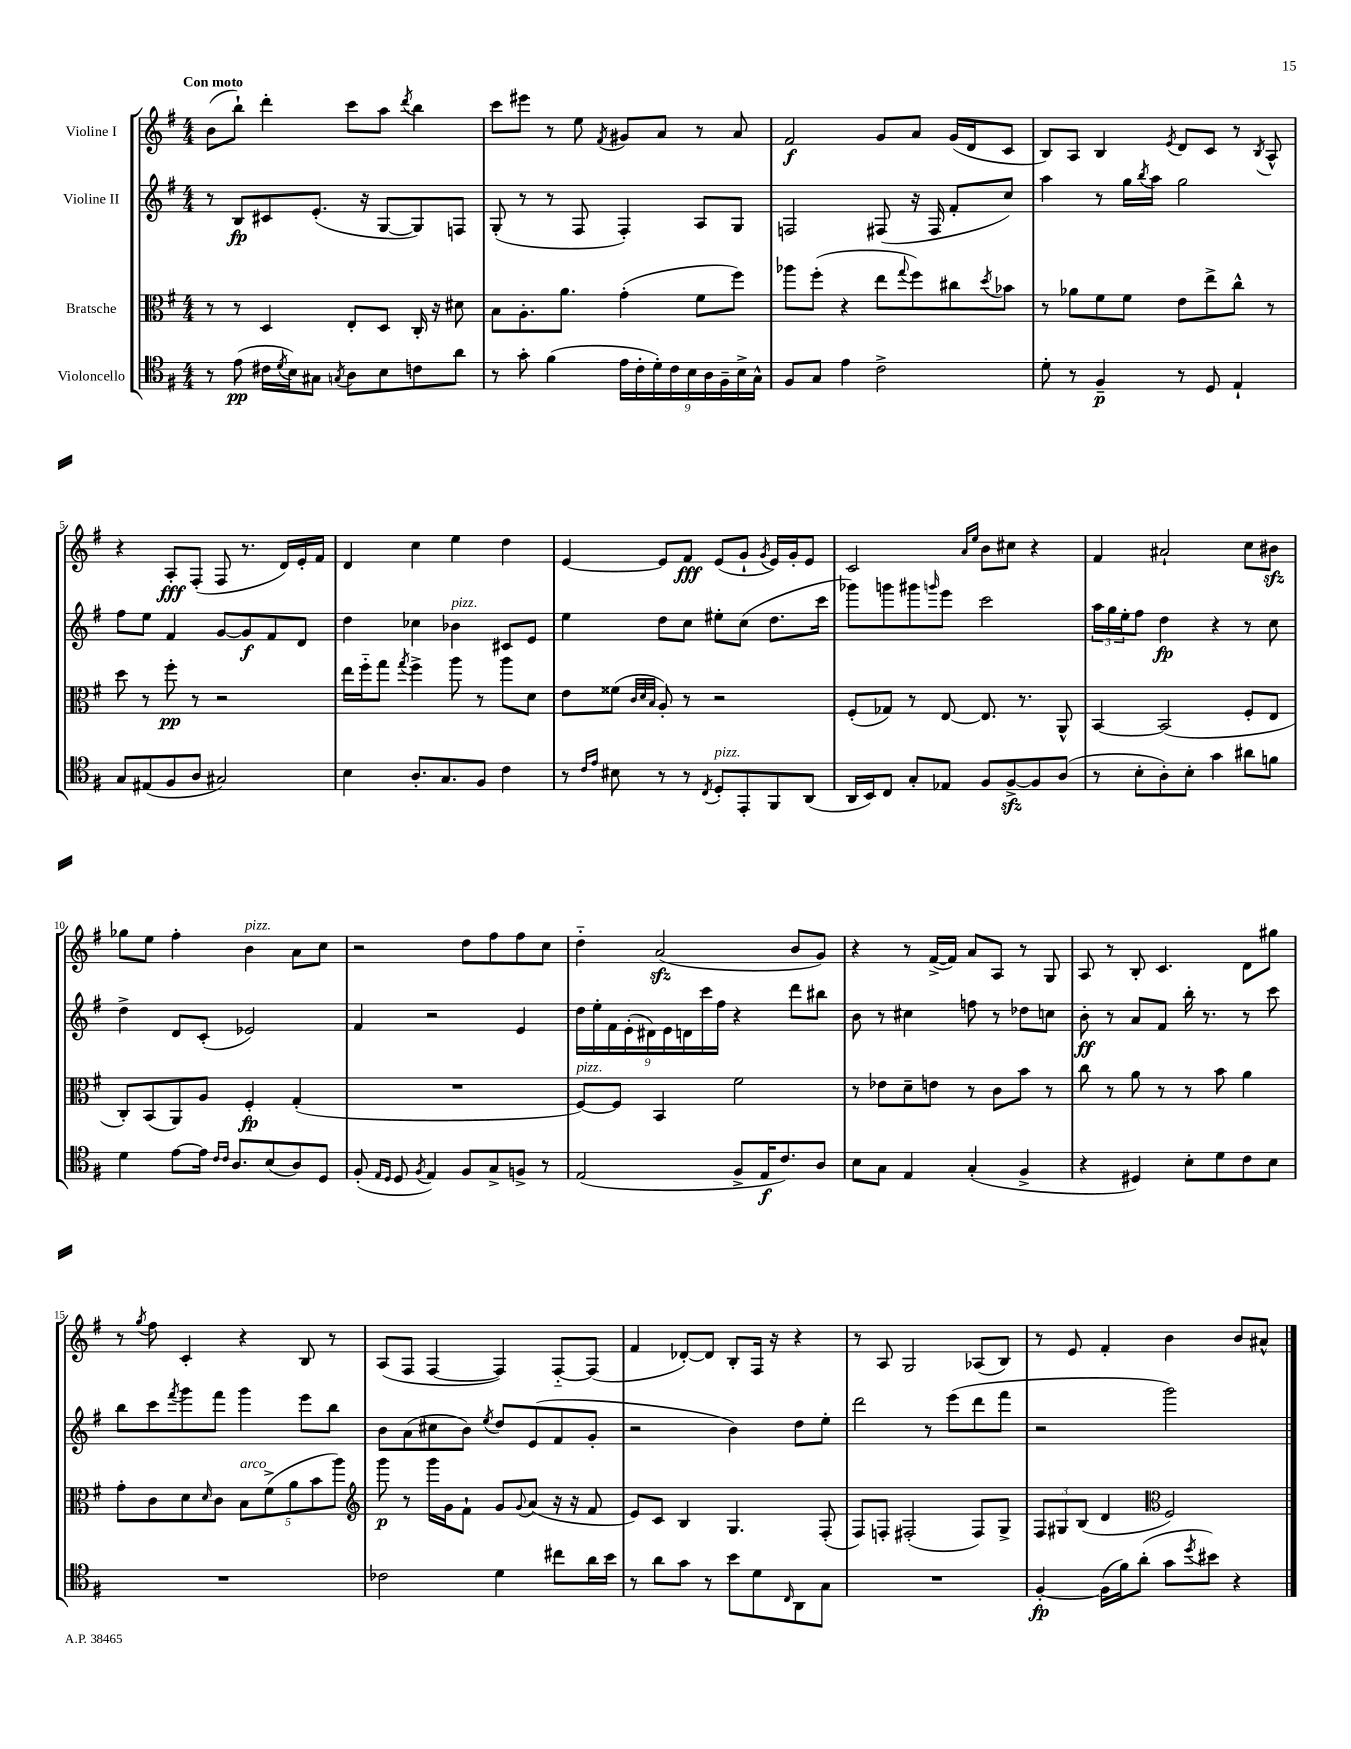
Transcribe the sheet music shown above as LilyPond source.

<<
\new StaffGroup <<
\new Staff = "s0" \with { instrumentName = "Violine I" } {
    \clef treble \key g \major \numericTimeSignature \time 4/4 \tempo "Con moto"
    b'8( b''8-!) d'''4-. c'''8 a''8 \acciaccatura { d'''8 } b''4 |
    c'''8 eis'''8 r8 e''8 \acciaccatura { fis'8 } gis'8 a'8 r8 a'8 |
    fis'2\f g'8 a'8 g'16( d'16 c'8 |
    b8) a8 b4 \acciaccatura { e'8 } d'8 c'8 r8 \acciaccatura { b8 } a8-^ |
    r4 a8-.\fff fis8-.( fis8 r8. d'16) e'16-. fis'16 |
    d'4 c''4 e''4 d''4 |
    e'4~ e'8 fis'8\fff e'8( g'8-! \acciaccatura { g'8 } e'16) g'16-. e'8 |
    c'2 \grace { a'16 e''16 } b'8 cis''8 r4 |
    fis'4 ais'2-! c''8 bis'8\sfz |
    ges''8 e''8 fis''4-. b'4^\markup { \italic "pizz." } a'8 c''8 |
    r2 d''8 fis''8 fis''8 c''8 |
    d''4-_ a'2\sfz( b'8 g'8) |
    r4 r8 fis'16~->( fis'16) a'8 a8 r8 g8 |
    a8 r8 b8-. c'4. d'8 gis''8 |
    r8 \acciaccatura { g''8 } fis''8 c'4-. r4 b8 r8 |
    a8( fis8 fis4~ fis4) fis8~-_ fis8( |
    fis'4 des'8~-.) des'8 b8-. fis16 r16 r4 |
    r8 a8 g2 aes8( b8) |
    r8 e'8 fis'4-. b'4 b'8 ais'8-^ \bar "|." |
}
\new Staff = "s1" \with { instrumentName = "Violine II" } {
    \clef treble \key g \major \numericTimeSignature \time 4/4
    r8 b8\fp cis'8 e'8.-.( r16 g8~ g8) f8 |
    g8-.( r8 r8 fis8 fis4-.) a8 g8 |
    f2 fis8( r16 fis16 fis'8-. c''8) |
    a''4 r8 g''16 \acciaccatura { b''8 } a''16 g''2 |
    fis''8 e''8 fis'4 g'8~ g'8\f fis'8 d'8 |
    d''4 ces''4 bes'4^\markup { \italic "pizz." } cis'8 e'8 |
    e''4 d''8 c''8 eis''8-. c''8( d''8. c'''16 |
    ges'''8) g'''8 gis'''8 \grace { g'''16 } e'''8 c'''2 |
    \tuplet 3/2 { a''16 g''16 e''16-. } fis''8 d''4\fp r4 r8 c''8 |
    d''4-> d'8 c'8-.( ees'2) |
    fis'4 r2 e'4 |
    \tuplet 9/8 { d''16 e''16-. fis'16 e'16-.( dis'16) e'16 d'16 c'''16 fis''16 } r4 d'''8 bis''8 |
    b'8 r8 cis''4 f''8 r8 des''8 c''8 |
    b'8-.\ff r8 a'8 fis'8 b''16-. r8. r8 c'''8 |
    b''8 c'''8 \acciaccatura { fis'''8 } g'''8 fis'''8 g'''4 e'''8 b''8 |
    b'8 a'8( cis''8 b'8) \acciaccatura { e''8 } d''8 e'8( fis'8 g'8-. |
    r2 b'4) d''8 e''8-. |
    d'''2 r8 e'''8( d'''8 fis'''8 |
    r2 g'''2) \bar "|." |
}
\new Staff = "s2" \with { instrumentName = "Bratsche" } {
    \clef alto \key g \major \numericTimeSignature \time 4/4
    r8 r8 d4 e8-. d8 c16-. r16 dis'8 |
    b8 a8.-. a'8. g'4-.( fis'8 fis''8) |
    aes''8 fis''8-.( r4 e''8 \appoggiatura { g''8 } fis''8) cis''8 \acciaccatura { d''8 } bes'8 |
    r8 aes'8 fis'8 fis'8 e'8 e''8-> c''8-^ r8 |
    d''8 r8 fis''8-.\pp r8 r2 |
    e''16 fis''16-_ g''8 \acciaccatura { g''8 } fis''4-> a''8 r8 a''8 d'8 |
    e'8 fisis'8( \grace { c'32 d'32 b32 } a8-.) r8 r2 |
    fis8-.( ges8) r8 e8~ e8. r8. a,8-^ |
    b,4~ b,2( fis8-. e8 |
    c8-.) b,8( a,8) a8 fis4-.\fp g4-.( |
    R1 |
    fis8~^\markup { \italic "pizz." }) fis8 b,4 fis'2 |
    r8 ees'8 d'8-- e'8 r8 c'8 b'8 r8 |
    c''8 r8 a'8 r8 r8 b'8 a'4 |
    g'8-. c'8 d'8 \grace { d'16 } c'8 \tuplet 5/4 { b8^\markup { \italic "arco" } fis'8->( a'8 b'8 a''8) } |
    \clef treble g'''8\p r8 g'''16 g'16 fis'8-! g'8 \appoggiatura { g'8 } a'8( r16 r16 fis'8 |
    e'8) c'8 b4 g4. fis8-.( |
    fis8) f8-. fis2-.( fis8) g8-> |
    \tuplet 3/2 { fis8 gis8 b8( } d'4 \clef alto fis2) \bar "|." |
}
\new Staff = "s3" \with { instrumentName = "Violoncello" } {
    \clef tenor \key g \major \numericTimeSignature \time 4/4
    r8 e'8\pp( cis'16 \acciaccatura { d'8 } b16) gis8 \acciaccatura { g8 } a8 b8 c'8 a'8 |
    r8 g'8-. fis'4( \tuplet 9/8 { e'16 c'16-. d'16-.) c'16 b16 a16 fis16-- b16-> g16-^ } |
    fis8 g8 e'4 c'2-> |
    d'8-. r8 fis4--\p r8 d8 e4-! |
    g8 eis8( fis8 a8 gis2) |
    b4 a8.-. g8. fis8 c'4 |
    r8 \grace { c'16 e'16 } bis8 r8 r8 \acciaccatura { c8 } d8-.^\markup { \italic "pizz." } e,8-. fis,8 a,8( |
    a,16 b,16) c8 g8-. ees8 fis8 fis8~->\sfz fis8 a8( |
    r8 b8-. a8-.) b8-. g'4 ais'8 f'8 |
    d'4 e'8~ e'16 \grace { c'16 c'16 } a8. b8( a8) d8 |
    fis8-.( \grace { e16 d16 } d8 \acciaccatura { fis8 } e4) fis8 g8-> f8-> r8 |
    e2( fis8-> e16\f c'8.) a8 |
    b8 g8 e4 g4-.( fis4-> |
    r4 dis4) b8-. d'8 c'8 b8 |
    R1 |
    ces'2 d'4 cis''8 a'16 b'16 |
    r8 a'8 g'8 r8 b'8 d'8 \grace { c16 } a,8 g8 |
    R1 |
    fis4~-.\fp fis16( fis'16) a'8-.( g'8 \acciaccatura { d''8 } bis'8) r4 \bar "|." |
}
>>
>>
